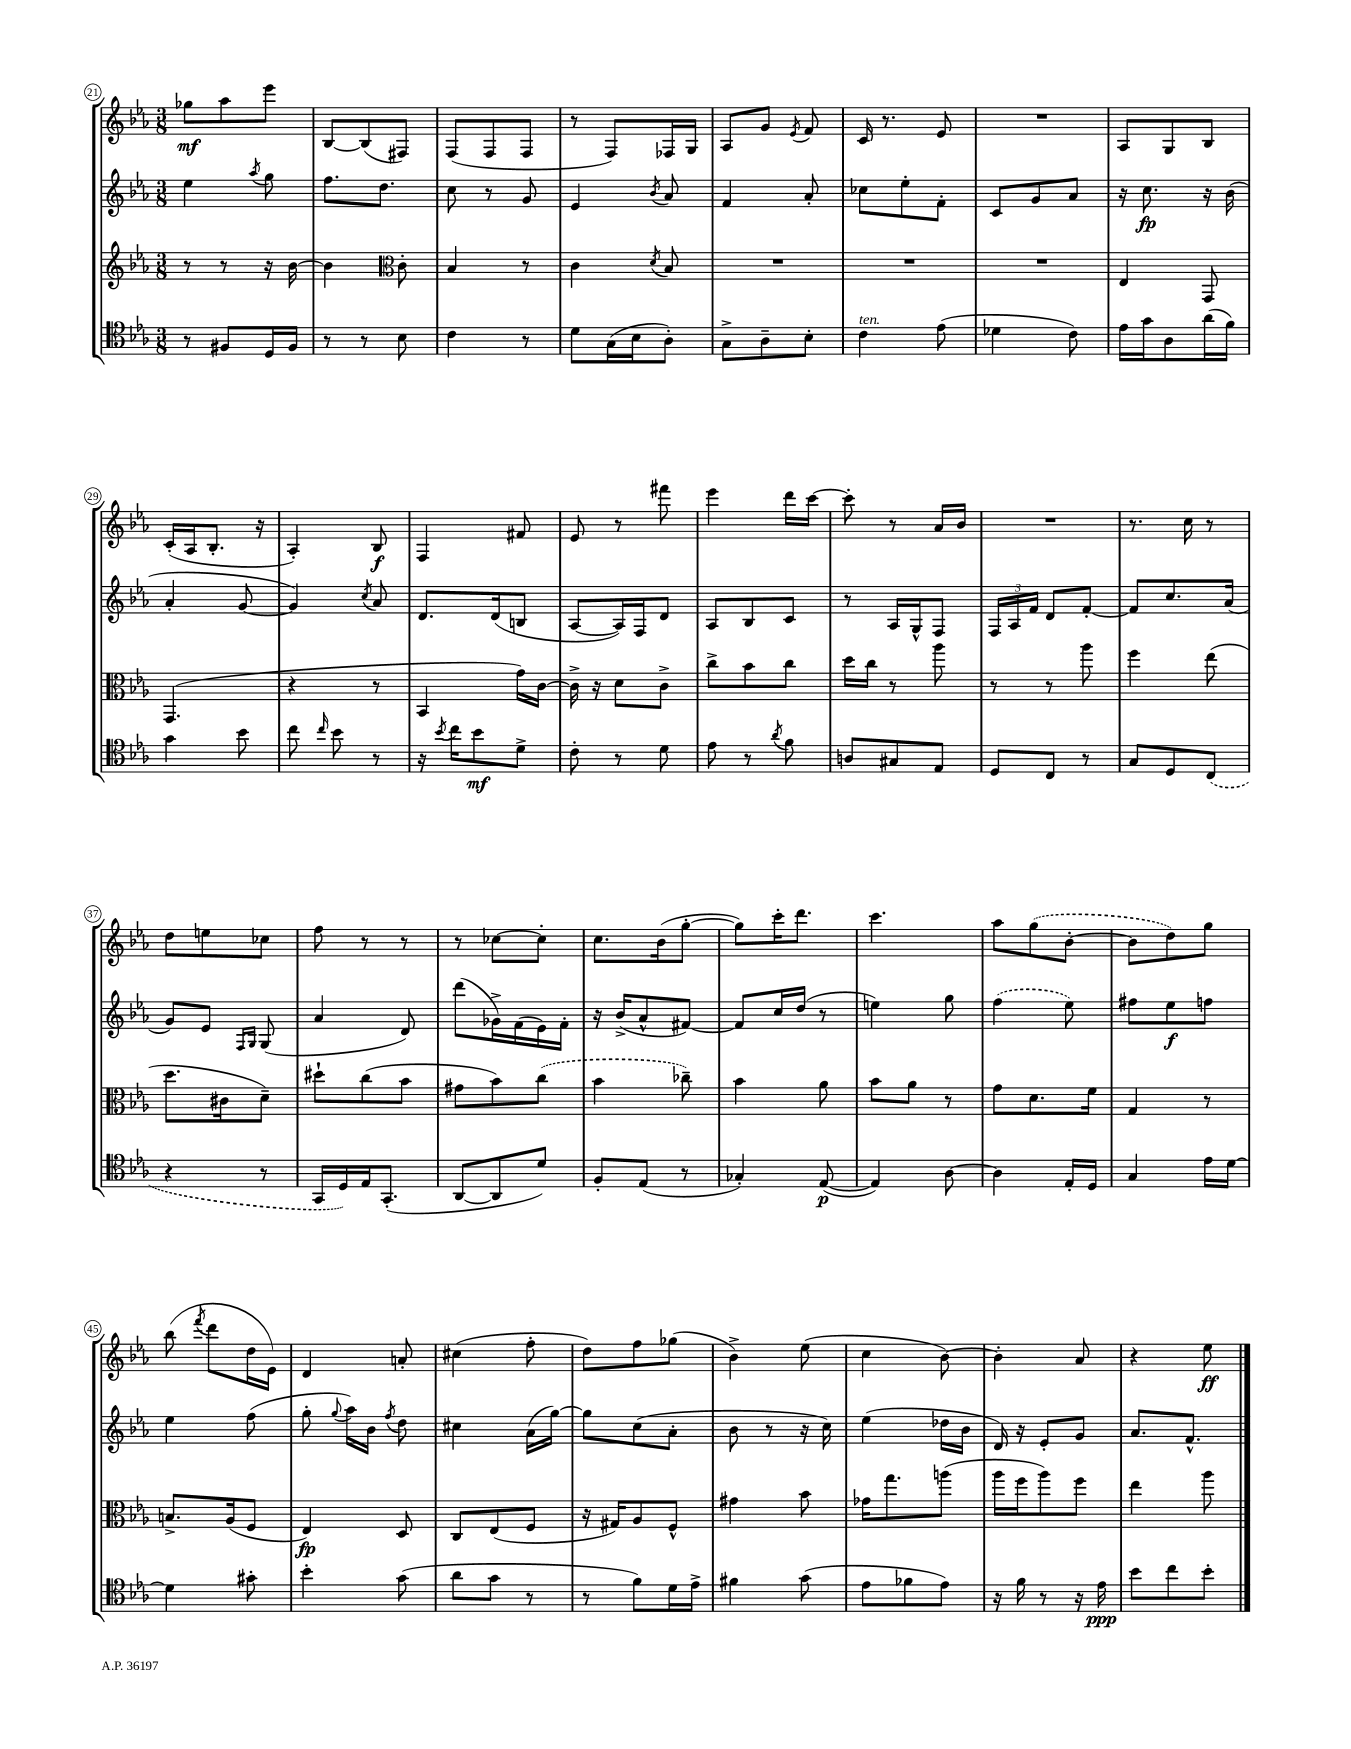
<<
\new StaffGroup <<
\new Staff = "s0" {
    \clef treble \key ees \major \numericTimeSignature \time 3/8
    \autoBeamOff ges''8[\mf aes''8 ees'''8] |
    bes8[~ bes8( fis8]) |
    f8[( f8 f8] |
    r8 f8[) fes16 g16] |
    aes8[ g'8] \acciaccatura { ees'8 } f'8 |
    c'16 r8. ees'8 |
    R4. |
    aes8[ g8 bes8] |
    c'16[-.( aes16 bes8.]-. r16 |
    aes4-.) bes8\f |
    f4 fis'8 |
    ees'8 r8 fis'''8 |
    ees'''4 d'''16[ c'''16]~ |
    c'''8-. r8 aes'16[ bes'16] |
    R4. |
    r8. c''16 r8 |
    d''8[ e''8 ces''8] |
    f''8 r8 r8 |
    r8 ces''8[~ ces''8]-. |
    c''8.[ bes'16( g''8]~-. |
    g''8[) c'''16-. d'''8.] |
    c'''4. |
    aes''8[ \once \slurDashed g''8( bes'8]~-. |
    bes'8[ d''8) g''8] |
    bes''8( \acciaccatura { f'''8 } d'''8[ d''16 ees'16]) |
    d'4 a'8-. |
    cis''4( f''8-. |
    d''8[) f''8 ges''8]( |
    bes'4->) ees''8( |
    c''4 bes'8~) |
    bes'4-. aes'8 |
    r4 ees''8\ff \bar "|." |
}
\new Staff = "s1" {
    \clef treble \key ees \major \numericTimeSignature \time 3/8
    \autoBeamOff ees''4 \acciaccatura { aes''8 } g''8 |
    f''8.[ d''8.] |
    c''8 r8 g'8 |
    ees'4 \acciaccatura { bes'8 } aes'8 |
    f'4 aes'8-. |
    ces''8[ ees''8-. f'8]-. |
    c'8[ g'8 aes'8] |
    r16 c''8.\fp r16 bes'16( |
    aes'4-. g'8~ |
    g'4) \acciaccatura { c''8 } aes'8 |
    d'8.[ d'16( b8] |
    aes8[~ aes16) f16 d'8] |
    aes8[ bes8 c'8] |
    r8 aes16[ g16-^ f8] |
    \tuplet 3/2 { f16[ aes16 f'16] } d'8[ f'8]~-. |
    f'8[ c''8. aes'16]( |
    g'8[) ees'8] \grace { f16[ g16] } g8( |
    aes'4 d'8) |
    d'''8[( ges'16->) f'16( ees'16) f'16]-. |
    r16 bes'16[->( aes'8-^ fis'8]~) |
    fis'8[ c''16 d''16]( r8 |
    e''4) g''8 |
    \once \slurDashed f''4( ees''8) |
    fis''8[ ees''8\f f''8] |
    ees''4 f''8( |
    g''8-. \appoggiatura { g''8 } aes''16[) bes'16] \acciaccatura { f''8 } d''8 |
    cis''4 aes'16[( g''16]~) |
    g''8[ c''8( aes'8]-. |
    bes'8 r8 r16 c''16) |
    ees''4( des''16[ bes'16] |
    d'16) r16 ees'8[-. g'8] |
    aes'8.[ f'8.]-^ \bar "|." |
}
\new Staff = "s2" {
    \clef treble \key ees \major \numericTimeSignature \time 3/8
    \autoBeamOff r8 r8 r16 bes'16~ |
    bes'4 \clef alto c'8-. |
    bes4 r8 |
    c'4 \acciaccatura { d'8 } bes8 |
    R4. |
    R4. |
    R4. |
    ees4 g,8 |
    g,4.( |
    r4 r8 |
    bes,4 g'16[) c'16]~ |
    c'16-> r16 d'8[ c'8]-> |
    c''8[-> bes'8 c''8] |
    d''16[ c''16] r8 aes''8 |
    r8 r8 aes''8 |
    f''4 ees''8( |
    d''8.[ cis'16 d'8]--) |
    dis''8[-! c''8( bes'8] |
    gis'8[ bes'8) \once \slurDashed c''8]( |
    bes'4 ces''8--) |
    bes'4 aes'8 |
    bes'8[ aes'8] r8 |
    g'8[ d'8. f'16] |
    g4 r8 |
    b8.[-> aes16( f8] |
    ees4\fp) d8 |
    c8[ ees8( f8] |
    r16 gis16[) aes8 f8]-^ |
    gis'4 bes'8 |
    ges'16[ g''8. a''8]( |
    aes''16[ f''16 aes''8) f''8] |
    ees''4 aes''8 \bar "|." |
}
\new Staff = "s3" {
    \clef tenor \key ees \major \numericTimeSignature \time 3/8
    \autoBeamOff r8 fis8[ d16 fis16] |
    r8 r8 bes8 |
    c'4 r8 |
    d'8[ g16( bes16 aes8]-.) |
    g8[-> aes8-- bes8]-. |
    c'4^\markup { \italic "ten." } ees'8( |
    des'4 c'8) |
    ees'16[ g'16 aes8 aes'16( f'16]) |
    g'4 bes'8 |
    c''8 \grace { c''16 } bes'8 r8 |
    r16 \acciaccatura { bes'8 } c''16[ bes'8\mf d'8]-> |
    c'8-. r8 d'8 |
    ees'8 r8 \acciaccatura { aes'8 } f'8 |
    a8[ gis8 ees8] |
    d8[ c8] r8 |
    g8[ d8 \once \slurDashed c8]( |
    r4 r8 |
    g,16[ d16) ees16 g,8.]-.( |
    aes,8[~ aes,8 d'8]) |
    f8[-. ees8]( r8 |
    ges4-.) ees8~\p( |
    ees4) aes8~ |
    aes4 ees16[-. d16] |
    g4 ees'16[ d'16]~ |
    d'4 gis'8-. |
    bes'4-. g'8( |
    aes'8[ g'8] r8 |
    r8 f'8[) d'16 ees'16]-> |
    fis'4 g'8( |
    ees'8[ fes'8 ees'8]) |
    r16 f'16 r8 r16 ees'16\ppp |
    bes'8[ c''8 bes'8]-. \bar "|." |
}
>>
>>
\layout { \context { \Score currentBarNumber = #21 \override BarNumber.stencil = #(make-stencil-circler 0.1 0.3 ly:text-interface::print) } }
